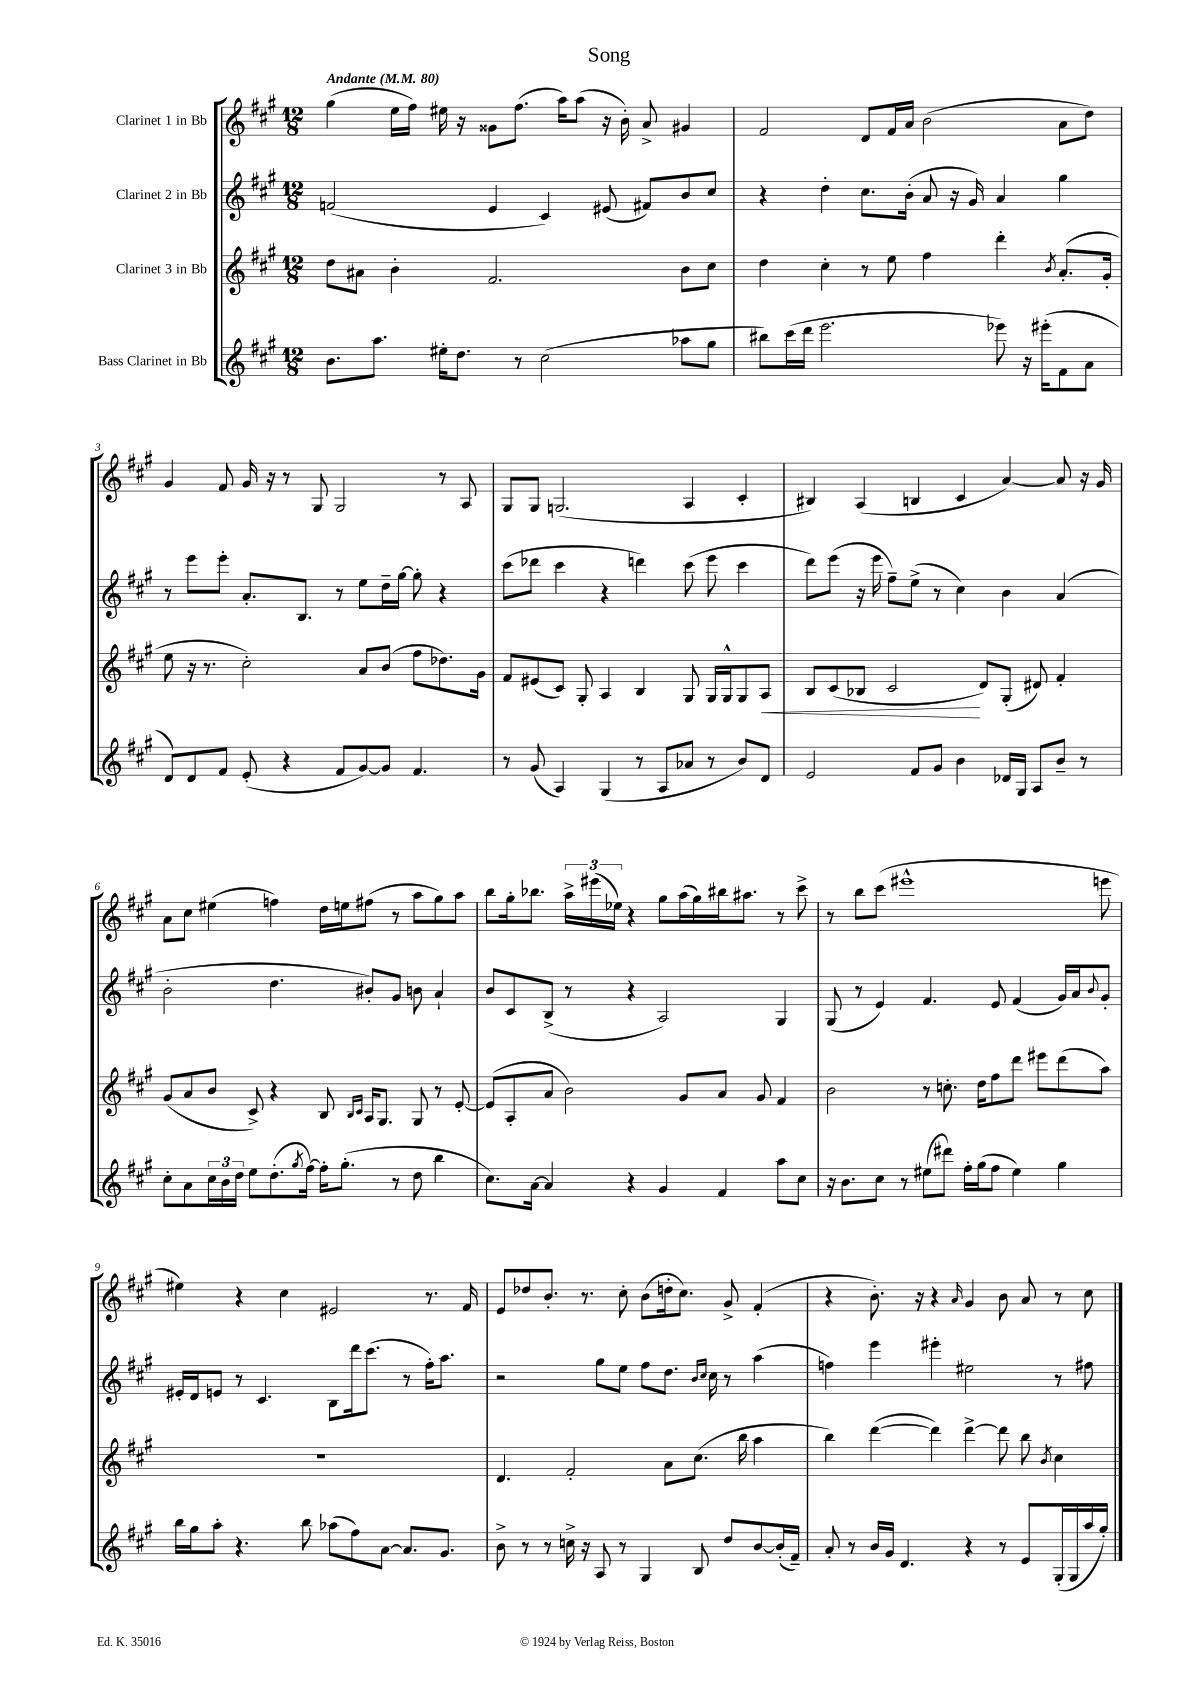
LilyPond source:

\header { title = "Song" }
<<
\new StaffGroup <<
\new Staff = "s0" \with { instrumentName = "Clarinet 1 in Bb" } {
    \clef treble \key a \major \numericTimeSignature \time 12/8 \tempo "Andante" 4 = 80
    gis''4( e''16 fis''16) eis''16 r16 gisis'8 fis''8.( a''16) a''8( r16 b'16-.) a'8-> gis'4 |
    fis'2 d'8 fis'16 a'16 b'2( a'8 d''8) |
    gis'4 fis'8 gis'16 r16 r8 gis8 gis2 r8 a8 |
    gis8 gis8 g2.( a4 cis'4-. |
    bis4) a4( b4 cis'4 a'4~) a'8 r16 gis'16 |
    a'8 cis''8 eis''4( f''4) d''16 e''16 fis''8( r8 a''8 gis''8) a''8 |
    b''8 gis''16-. bes''8. \tuplet 3/2 { a''16-> eis'''16( ees''16) } r4 gis''8 a''16( gis''16) bis''16 ais''8. r8 cis'''8-> |
    r8 b''8 cis'''8( eis'''1-^ e'''8 |
    eis''4) r4 cis''4 eis'2 r8. fis'16 |
    e'8 des''8 b'8.-. r8. cis''8-. b'8( d''16-. cis''8.) gis'8-> fis'4-.( |
    r4 b'8.-.) r16 r4 \grace { a'16 } gis'4 b'8 a'8 r8 cis''8 \bar "|." |
}
\new Staff = "s1" \with { instrumentName = "Clarinet 2 in Bb" } {
    \clef treble \key a \major \numericTimeSignature \time 12/8
    f'2( e'4 cis'4) eis'8( fis'8) b'8 cis''8 |
    r4 d''4-. cis''8. b'16-.( a'8 r16 gis'16) a'4 gis''4 |
    r8 e'''8 e'''8-. a'8.-. b8. r8 e''8 d''16-- gis''16~ gis''8-. r4 |
    cis'''8( des'''8 cis'''4 r4 d'''4) cis'''8( e'''8 cis'''4 |
    d'''8) e'''8( r16 e'''16 fis''8--) e''8->( r8 cis''4) b'4 a'4( |
    b'2-. d''4. bis'8-.) gis'8 b'8 a'4-! |
    b'8 cis'8 b8->( r8 r4 a2) gis4 |
    gis8( r8 e'4) fis'4. e'8 fis'4( gis'16) a'16 \appoggiatura { b'8 } gis'8-. |
    eis'16-. d'16 e'8 r8 cis'4. b8 d'''16 cis'''8.( r8 fis''16-.) a''8. |
    r2 gis''8 e''8 fis''8 d''8. \grace { b'16 cis''16 } cis''16 r8 a''4( |
    f''4) e'''4 eis'''4-. eis''2 r8 fis''8 \bar "|." |
}
\new Staff = "s2" \with { instrumentName = "Clarinet 3 in Bb" } {
    \clef treble \key a \major \numericTimeSignature \time 12/8
    d''8 ais'8 b'4-. fis'2. b'8 cis''8 |
    d''4 cis''4-. r8 e''8 fis''4 d'''4-. \acciaccatura { b'8 } a'8.-.( gis'16-. |
    e''8 r16 r8. cis''2-.) a'8 b'8( fis''8 des''8.) gis'16 |
    fis'8 eis'8( cis'8) gis8-. a4 b4 gis8 gis16 gis16-^ gis8 a8\< |
    b8 cis'8( bes8 cis'2\! d'8) gis8-.( dis'8) fis'4-. |
    gis'8( a'8 b'8 cis'8->) r4 b8 \grace { b16 cis'16 } a16 gis8. gis8 r8 e'8~-. |
    e'8( a8-. a'8 b'2) gis'8 a'8 gis'8 fis'4 |
    b'2 r8 c''8.-. d''16 fis''8 d'''8 eis'''8 d'''8( a''8) |
    R1. |
    d'4. fis'2-. a'8 cis''8.( b''16 a''4 |
    b''4) d'''4~( d'''4) d'''4~-> d'''8 b''8 \acciaccatura { b'8 } cis''4 \bar "|." |
}
\new Staff = "s3" \with { instrumentName = "Bass Clarinet in Bb" } {
    \clef treble \key a \major \numericTimeSignature \time 12/8
    b'8. a''8. eis''16-. d''8. r8 cis''2( aes''8 gis''8 |
    bis''8) cis'''16( d'''16 e'''2. ees'''8) r16 eis'''16-.( fis'8 a'8 |
    d'8) d'8 fis'8 e'8-.( r4 fis'8 gis'8~) gis'8 fis'4. |
    r8 gis'8( a4) gis4( r8 a8 aes'8 r8 b'8) d'8 |
    e'2 fis'8 gis'8 b'4 des'16 gis16 a8 b'8-- r8 |
    cis''8-. a'8 \tuplet 3/2 { cis''16 b'16 d''16 } e''8 d''8.-.( \acciaccatura { gis''8 } fis''16~) fis''16-. gis''8.-.( r8 d''8 b''4 |
    cis''8.) a'16~ a'4 r4 gis'4 fis'4 a''8 cis''8 |
    r16 b'8. cis''8 r8 eis''8( dis'''8) fis''16-. gis''16( fis''8 eis''4) gis''4 |
    b''16 gis''16 a''8-. r4. b''8 aes''8( fis''8) a'8~ a'8. gis'8. |
    b'8-> r8 r8 c''16-> r16 a8 r8 gis4 b8 d''8 b'8~ b'16-.( fis'16--) |
    a'8-. r8 b'16 gis'16 d'4. r4 r8 e'8 gis16-.( gis16 a''16 gis''16-.) \bar "|." |
}
>>
>>
